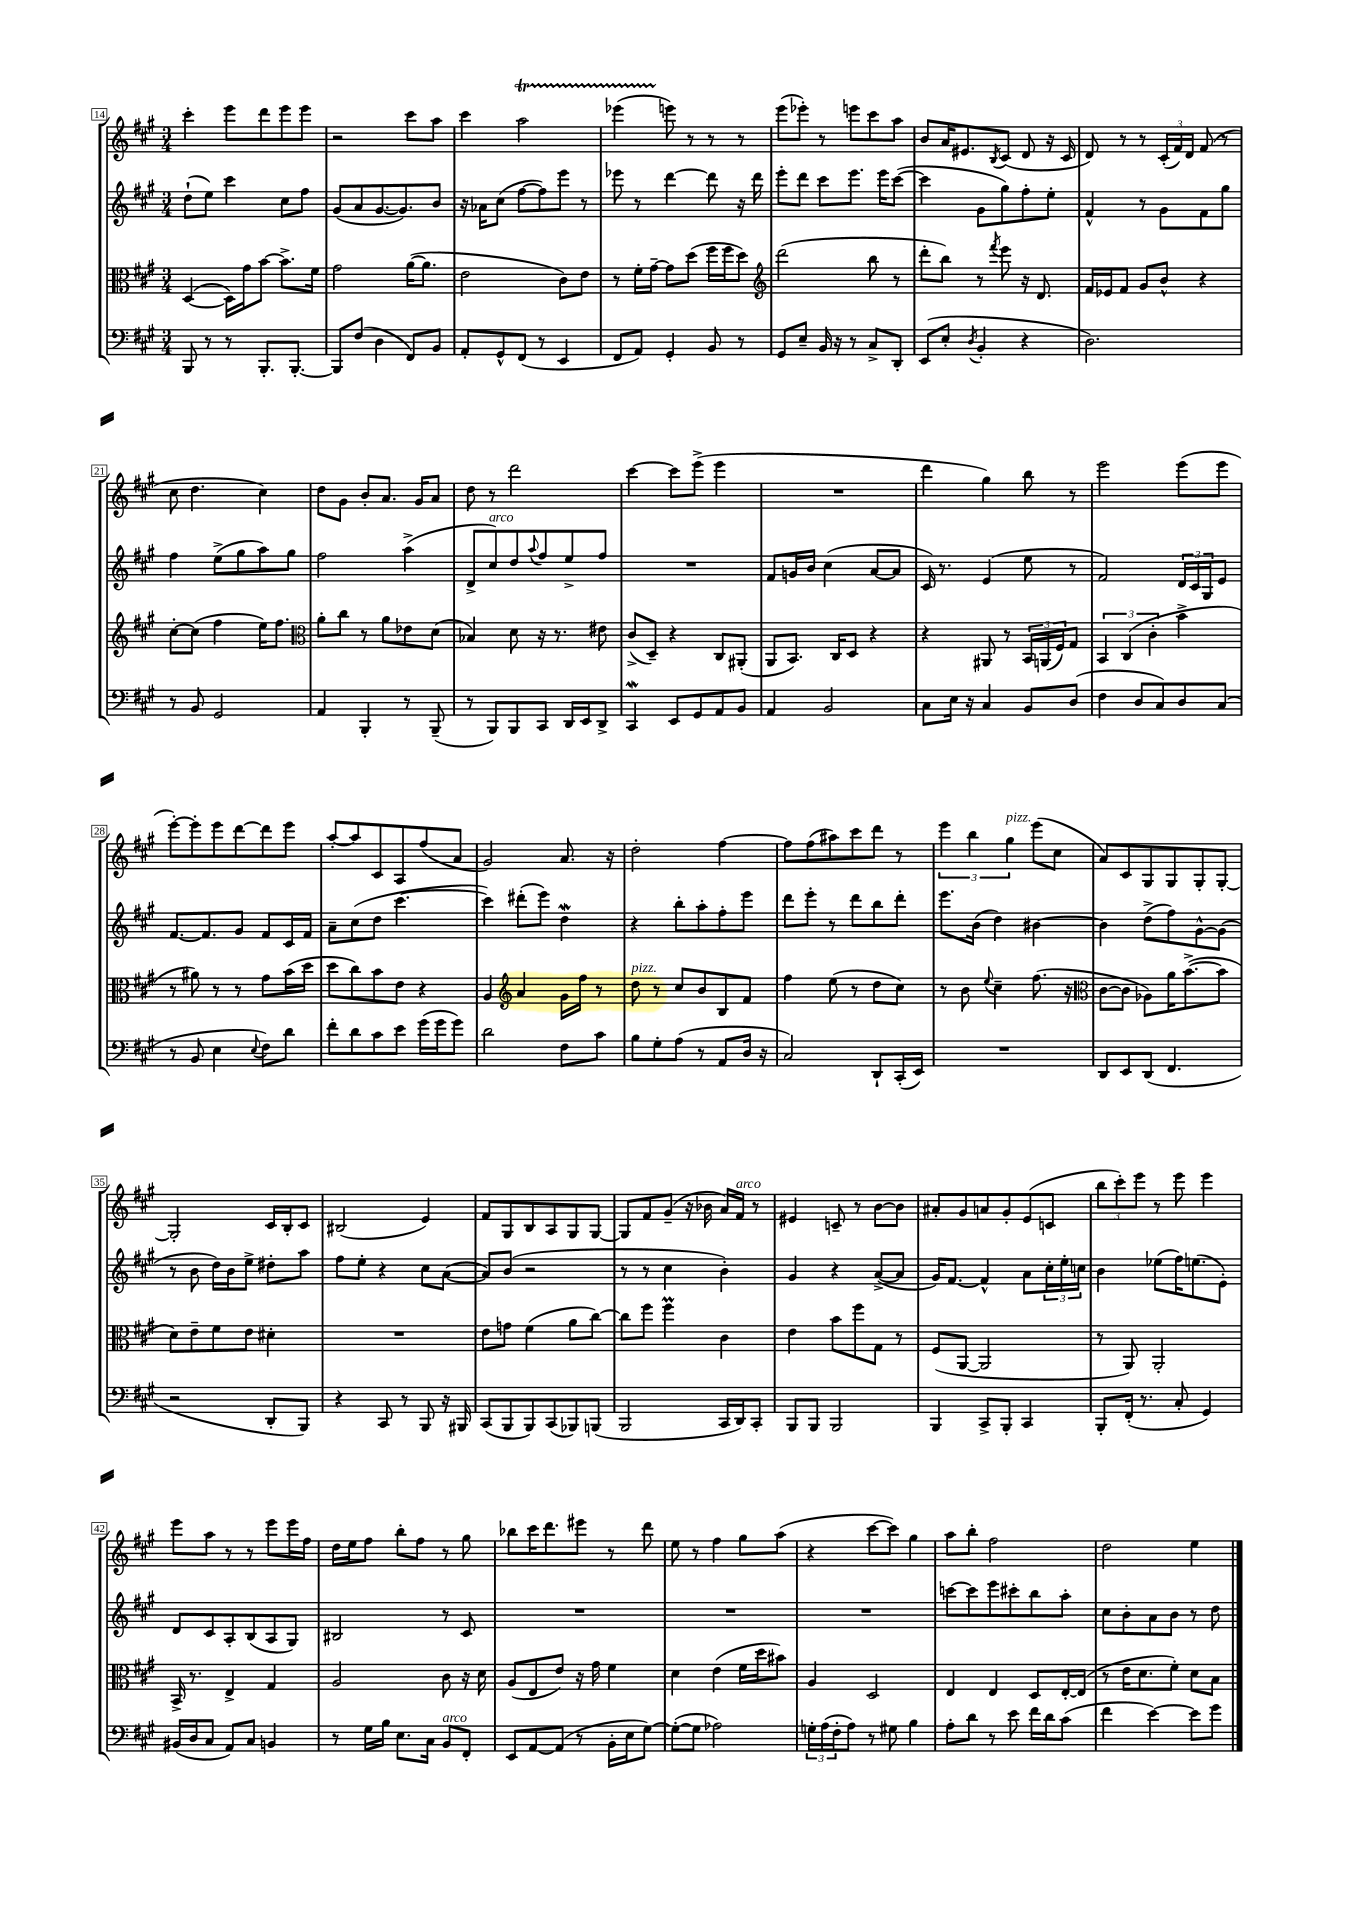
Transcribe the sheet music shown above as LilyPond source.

<<
\new StaffGroup <<
\new Staff = "s0" {
    \clef treble \key a \major \numericTimeSignature \time 3/4
    cis'''4-. e'''8 d'''8 e'''8 e'''8 |
    r2 cis'''8 a''8 |
    cis'''4 a''2\startTrillSpan |
    ees'''4( e'''8\stopTrillSpan) r8 r8 r8 |
    e'''8( ees'''8-.) r8 e'''8 cis'''8 a''8 |
    b'8 a'16 eis'8. \acciaccatura { b8 } cis'8( d'8 r16 cis'16 |
    d'8) r8 r8 \tuplet 3/2 { cis'16-.( fis'16) d'16 } fis'8( r8 |
    cis''8 d''4. cis''4) |
    d''8 gis'8 b'8-. a'8. gis'16 a'8 |
    d''8 r8 d'''2 |
    cis'''4~ cis'''8 e'''8->( e'''4 |
    R2. |
    d'''4 gis''4) b''8 r8 |
    e'''2 e'''8( e'''8 |
    e'''8~-.) e'''8-. e'''8 d'''8~ d'''8 e'''8 |
    a''8~-. a''8 cis'8 a8 fis''8( a'8 |
    gis'2) a'8. r16 |
    d''2-. fis''4~ |
    fis''8 fis''8( ais''8) cis'''8 d'''8 r8 |
    \tuplet 3/2 { e'''4 b''4 gis''4^\markup { \italic "pizz." } } e'''8( cis''8 |
    a'8) cis'8 gis8 gis8 gis8-. gis8~-. |
    gis2-. cis'16 b16-. cis'8 |
    bis2( e'4) |
    fis'8 gis8 b8 a8 gis8 gis8~ |
    gis8 fis'8 gis'8--( r16 bes'16 a'16) fis'16^\markup { \italic "arco" } r8 |
    eis'4 c'8-- r8 b'8~ b'8 |
    ais'8-. gis'8 a'8 gis'8-. e'8( c'8 |
    \tuplet 3/2 { b''8 cis'''8-.) e'''8 } r8 e'''8 e'''4 |
    e'''8 a''8 r8 r8 e'''8 e'''16 fis''16 |
    d''16 e''16 fis''8 b''8-. fis''8 r8 gis''8 |
    bes''8 cis'''16 d'''8. eis'''8 r8 d'''8 |
    e''8 r8 fis''4 gis''8 a''8( |
    r4 cis'''8~ cis'''8) gis''4 |
    a''8 b''8-. fis''2 |
    d''2 e''4 \bar "|." |
}
\new Staff = "s1" {
    \clef treble \key a \major \numericTimeSignature \time 3/4
    d''8-!( e''8) cis'''4 cis''8 fis''8 |
    gis'8( a'8 gis'8.~ gis'8.) b'8 |
    r16 aes'16 cis''8( fis''8~ fis''8) e'''8 r8 |
    ees'''8 r8 d'''4~ d'''8 r16 d'''16 |
    e'''8-. d'''8 cis'''8 e'''8. e'''16 cis'''8~( |
    cis'''4 gis'8 gis''8) fis''8-. e''8-. |
    fis'4-^ r8 gis'8 fis'8 gis''8 |
    fis''4 e''8->( gis''8 a''8) gis''8 |
    fis''2 a''4->( |
    d'8-> cis''8^\markup { \italic "arco" }) d''8 \appoggiatura { a''8 } fis''8 e''8-> fis''8 |
    R2. |
    fis'8 g'16 b'16 cis''4( a'8~ a'8 |
    cis'16) r8. e'4( e''8 r8 |
    fis'2) \tuplet 3/2 { d'16 cis'16 gis16 } e'8 |
    fis'8.~ fis'8. gis'8 fis'8 cis'16 fis'16 |
    a'8-- cis''8( d''8 cis'''4.~ |
    cis'''4) dis'''8-.( e'''8) d''4\mordent |
    r4 b''8-. a''8-. fis''8-. e'''8 |
    d'''8 e'''8-. r8 d'''8 b''8 d'''8-. |
    e'''8. b'16( d''4) bis'4~ |
    bis'4 d''8->( fis''8) gis'8~-^ gis'8( |
    r8 b'8 d''16) b'16 e''8-> dis''8-. a''8 |
    fis''8 e''8-. r4 cis''8 a'8~( |
    a'8) b'8( r2 |
    r8 r8 cis''4 b'4-.) |
    gis'4 r4 a'8~->( a'8 |
    gis'16) fis'8.~ fis'4-^ a'8 \tuplet 3/2 { cis''16-. e''16-. c''16 } |
    b'4 ees''8( fis''16) e''8.( e'8-.) |
    d'8 cis'8 a8-. b8( a8 gis8) |
    bis2 r8 cis'8 |
    R2. |
    R2. |
    R2. |
    c'''8~ c'''8 e'''8 cis'''8-. b''8 a''8-. |
    cis''8 b'8-. a'8 b'8 r8 d''8 \bar "|." |
}
\new Staff = "s2" {
    \clef alto \key a \major \numericTimeSignature \time 3/4
    d4~( d16) gis'16 b'8~ b'8.-> fis'16 |
    gis'2 a'16~( a'8. |
    e'2 cis'8) e'8 |
    r8 fis'16-. gis'16~-- gis'8 d''8( fis''16 fis''16 d''8) |
    \clef treble d'''2( b''8 r8 |
    d'''8-. b''8) r8 \acciaccatura { fis'''8 } e'''8 r16 d'8. |
    fis'16 ees'16 fis'8 gis'8 b'8-^ r4 |
    cis''8~-. cis''8( fis''4 e''16) fis''8. |
    \clef alto a'8-. cis''8 r8 a'8 ees'8 d'8( |
    bes4) d'8 r16 r8. eis'8 |
    cis'8->( d8--) r4 cis8 ais,8-.( |
    a,8 b,8.) cis16 d8 r4 |
    r4 ais,8 r8 \tuplet 3/2 { b,16 a,16( fis16) } gis8 |
    \tuplet 3/2 { b,4 cis4( cis'4-. } b'4-> |
    r8 ais'8) r8 r8 gis'8 b'16( d''16 |
    d''8 cis''8) b'8 e'8 r4 |
    a4 \clef treble a'4 gis'16 fis''16 r8 |
    d''8^\markup { \italic "pizz." } r8 cis''8 b'8 b8 fis'8 |
    fis''4 e''8( r8 d''8 cis''8) |
    r8 b'8 \appoggiatura { e''8 } cis''4-- fis''8.( r16 |
    \clef alto cis'8~ cis'8 aes8) a'16 b'8.~->( b'8 |
    d'8) e'8-- fis'8 e'8 dis'4-. |
    R2. |
    e'8 g'8 fis'4( a'8 cis''8~) |
    cis''8 fis''8 fis''4\prall cis'4 |
    e'4 b'8 fis''8 gis8 r8 |
    fis8( a,8~ a,2 |
    r8 a,8) a,2-. |
    b,16-> r8. e4-> gis4 |
    a2 cis'8 r16 d'16 |
    a8( e8 e'8) r16 gis'16 fis'4 |
    d'4 e'4( fis'16 d''16 bis'8) |
    a4 d2 |
    e4 e4 d8 e16~-. e16( |
    r8 e'16 d'8. fis'8-.) d'8 b8 \bar "|." |
}
\new Staff = "s3" {
    \clef bass \key a \major \numericTimeSignature \time 3/4
    b,,8 r8 r8 b,,8.-. b,,8.~-. |
    b,,8 fis8( d4 fis,8) b,8 |
    a,8-. gis,8-^ fis,8( r8 e,4 |
    fis,8 a,8) gis,4-. b,8 r8 |
    gis,8 e8-- b,16 r16 r8 cis8-> d,8-. |
    e,8( e8-. \acciaccatura { d8 } b,4-. r4 |
    d2.) |
    r8 b,8 gis,2 |
    a,4 b,,4-. r8 b,,8--( |
    r8 b,,8) b,,8 cis,8 d,16 e,16 d,8-> |
    cis,4\mordent e,8 gis,8 a,8 b,8 |
    a,4 b,2 |
    cis8 e16 r16 cis4 b,8 d8( |
    fis4 d8 cis8) d8 cis8( |
    r8 b,8 e4 \appoggiatura { e8 } fis8) d'8 |
    fis'8-. d'8 cis'8 e'8 gis'16( gis'16 gis'8) |
    d'2 fis8 cis'8 |
    b8 gis8-. a8( r8 a,8 d16 r16 |
    cis2) d,8-! cis,16-.( e,16) |
    R2. |
    d,8 e,8 d,8( fis,4. |
    r2 d,8-. b,,8) |
    r4 cis,8 r8 b,,8 r16 bis,,16 |
    cis,8( b,,8 b,,8) cis,8( bes,,8) b,,8( |
    b,,2 cis,16 d,16) cis,8-. |
    b,,8 b,,8 b,,2 |
    b,,4 cis,8-> b,,8-. cis,4 |
    b,,8-. fis,16-.( r8. cis8-. gis,4) |
    bis,16( d16 cis8 a,8) cis8 b,4 |
    r8 gis16 b16 e8. cis16 b,8^\markup { \italic "arco" } fis,8-. |
    e,8 a,8~ a,8( r8 b,16-. e16 gis8~) |
    gis8~-.( gis8 aes2) |
    \tuplet 3/2 { g16-. a16( fis16-. } a8) r8 gis8 b4 |
    a8-. d'8 r8 e'8 fis'16 d'16 cis'8( |
    fis'4 e'4~) e'8 gis'8 \bar "|." |
}
>>
>>
\layout { \context { \Score currentBarNumber = #14 \override BarNumber.stencil = #(make-stencil-boxer 0.1 0.3 ly:text-interface::print) } }
